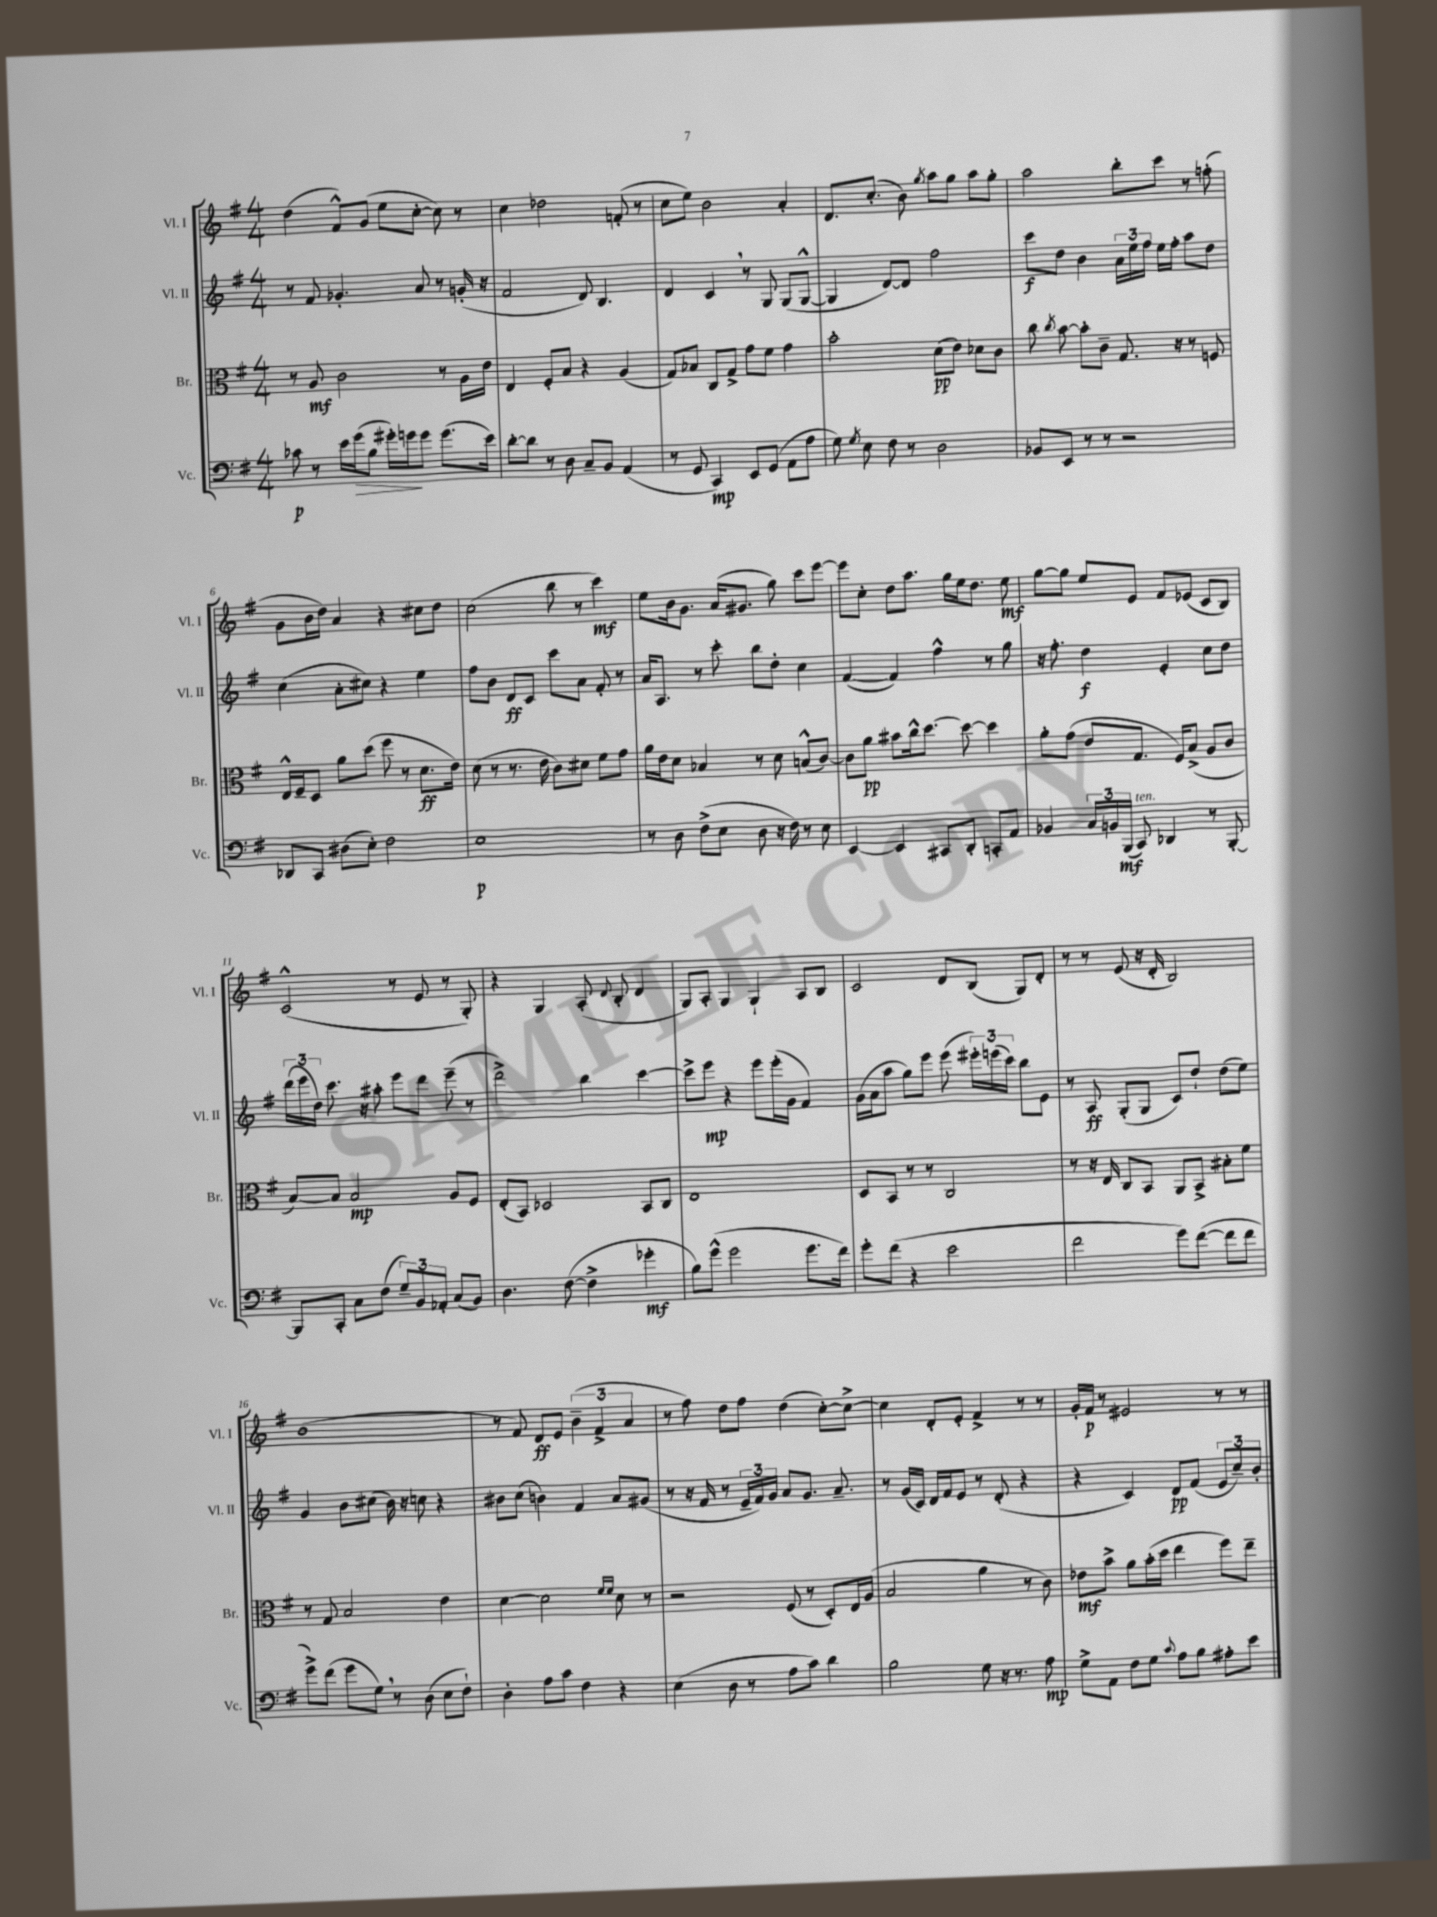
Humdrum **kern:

**kern	**kern	**kern	**kern
*staff4	*staff3	*staff2	*staff1
*clefF4	*clefC3	*clefG2	*clefG2
*k[f#]	*k[f#]	*k[f#]	*k[f#]
*M4/4	*M4/4	*M4/4	*M4/4
8c-	8r	8r	(4dd
8r	8A	8f#	.
16e	2c	4.g-'	8f#^^)
(16g	.	.	.
8B	.	.	(8g
16g#')	.	.	8ee
16g	.	.	.
8g	.	8a	[8cc'
(8.g	8r	8r	8cc])
.	16A	(16g'	8r
16e)	16e	16r	.
=	=	=	=
[8d'	4E	2f#	4cc
8d]	.	.	.
8r	8F#'	.	2dd-
8D	8B	.	.
8C~	4r	8d)	.
8BB	.	4.B	.
(4AA	(4A	.	(8f'
.	.	.	8r
=	=	=	=
8r	8G)	4d	8cc
8GG	8B-	.	8ee)
4CC)	8C	4c	2b
.	8G^	.	.
8EE	8g	8r	.
(8GG	8f#	8G	.
8AA	4g	(8G	4a'
8A	.	[8G^^	.
=	=	=	=
8G)	2b'	4G]	8.d
8qG	.	.	.
8E	.	.	.
.	.	.	(8.cc'
8F#	.	[8d)	.
8r	.	8d]	8b)
.	.	.	8qgg
2D	(8d	2ff#	8aa
.	8e)	.	8gg
.	8d-	.	8aa
.	8c	.	8gg'
=	=	=	=
8BB-	8cc	8ccc	2aa
.	8qcc	.	.
8EE	[8b	8dd	.
8r	8b']	4b	.
8r	8c~	.	.
2r	8.G	24a	8bb'
.	.	24ee	.
.	.	24ff#	.
.	.	16ee	8ccc
.	16r	16ff#'	.
.	8r	8aa	8r
.	8F	8dd	(8ff'
=	=	=	=
8DD-	16E^^	(4cc	8g
.	16F#~	.	.
8CC	8D	.	16b
.	.	.	16dd)
(8D#	8a	8a'	4a
8E')	(8dd	8cc#)	.
2F#	8ff#	4r	4r
.	8r	.	.
.	8.d	4ee	8cc#
.	.	.	8dd
.	16e)	.	.
=	=	=	=
1E	(8d	8ff#	(2cc
.	8r	8b	.
.	8.r	8d	.
.	.	8c	.
.	16e	.	.
.	8c)	8ccc	8bb
.	8d#	8a	8r
.	8f#	8f#'	4ccc)
.	8g	8r	.
=	=	=	=
8r	16a	16a	8ee
.	16e	8.A	.
8D	8d	.	16b
.	.	.	8.g
(8F#^	4B-	8r	.
8E	.	8ccc'	(16a
.	.	.	8.g#
8D	8r	8bb	.
16r	8d	8dd'	8gg)
16F#)	.	.	.
8r	(8B^^	4cc	8ccc
8E	[8c)	.	[8eee
=	=	=	=
[4EE	8c]	([4f#	8eee]
.	8a	.	8cc'
4EE]	8b#	4f#])	8dd
.	16cc^^	.	8.aa
.	[8.dd	.	.
8CC#	.	4ff#^^	.
.	.	.	16gg
8DD'	8dd_	.	16ee
.	.	.	8.dd
8CC'	4dd]	8r	.
8AA	.	8gg	8ee
=	=	=	=
4BB-	8a'	16r	[8gg
.	.	8.ff#'	.
.	(8g	.	8gg]
24C	8e	4dd	8ee
24BB	.	.	.
(24BBB	.	.	.
8CC)	8.G	.	8e
4DD-	.	4e'	8f#
.	16F#)	.	.
.	(8B^	.	(8e-
8r	8A	8cc	8c
[8BBB'	8c	8dd	8B)
=	=	=	=
8BBB]	[8B)	(24ddd	(2c^^
.	.	24eee	.
.	.	24dd)	.
8CC'	8B]	8.ccc	.
8C	2B	.	.
.	.	16r	.
(8F#	.	8aa#'	.
12G~)	.	8eee	8r
12BB	.	.	.
.	.	8ddd	8e
12AA-'	.	.	.
(8C	8A	(8eee~	8r
8BB)	8F#	8r	8G')
=	=	=	=
4.D	(8E'	2ddd^)	4r
.	8BB)	.	.
.	2D-	.	4G
([8F#	.	.	.
4F#^]	.	4bb	(8A'
.	.	.	8qqd
.	.	.	8B'
4g-'	8BB	[4ccc	4d
.	8C	.	.
=	=	=	=
8B)	1E	8ccc^]	8G)
(8g^^	.	8eee	8A'
2g	.	4r	4G
.	.	8eee	4G`
.	.	(16eee'	.
.	.	16g	.
8.g	.	4f#)	8A
.	.	.	8B
16f#)	.	.	.
=	=	=	=
8g'	8D	(16g	2c
.	.	16a	.
(8f#	8BB	8aa	.
4r	8r	8gg)	.
.	8r	8eee	.
2e	2C	(8eee	8d
.	.	24eee#')	(8B
.	.	(24eee	.
.	.	24ccc)	.
.	.	8bb	8G)
.	.	8e	8d'
=	=	=	=
2f#	8r	8r	8r
.	16r	8A	8r
.	16E	.	.
.	8C	(8G'	(8e
.	8BB	8G	16r
.	.	.	16d'
8g)	8AA	8c)	2B)
([8f#	8BB^	8dd`	.
8f#]	8B#'	(8dd	.
8f#	8f#	8ee)	.
=	=	=	=
8g^)	8r	4g	(1b
(8f#	8G	.	.
8g	2B	8b	.
8G)	.	(8cc#	.
8r	.	16b)	.
.	.	16r	.
(8D	.	8cc	.
8E	4e	4r	.
8F#`)	.	.	.
=	=	=	=
4D'	[4d	8b#	8r
.	.	(8cc	8f#)
8A	2d]	4b)	8d
8c	.	.	8e
4F#	.	4f#	(6b~
.	.	.	6f#^
.	16qqf#	.	.
.	16qqf#	.	.
4r	8d	8a	.
.	.	.	6a
.	8r	(8g#	.
=	=	=	=
(4E	2r	8r	8r
.	.	16r	8ff#)
.	.	16f#	.
8D	.	8r	8dd
8r	.	24e~	8ff#
.	.	24f#)	.
.	.	24g	.
8A	(8F#	8a	(4dd
8c)	8r	8.g	.
4d	8D')	.	[8cc')
.	.	8.a~	.
.	16E	.	8cc^_
.	(16A	.	.
=	=	=	=
2B	2B	8r	4cc]
.	.	(16g	.
.	.	16c)	.
.	.	16d	8d'
.	.	16f#	.
.	.	8e	8e'
8G	4a	8r	4f#^
16r	.	(8d'	.
8.r	.	.	.
.	8r	4r	8r
8A	8c)	.	8r
=	=	=	=
8G^	8e-	4r	16g'
.	.	.	16f#
8AA	8b^	.	8r
8F#	8a	4c)	2e#
8G	(16b'	.	.
.	16dd	.	.
8qqc	.	.	.
8A	4ee	8d	.
8B	.	(8f#	.
8A#'	8ff#)	12e	8r
.	.	12cc~)	.
8e	8ee~	.	8r
.	.	12b'	.
==	==	==	==
*-	*-	*-	*-
